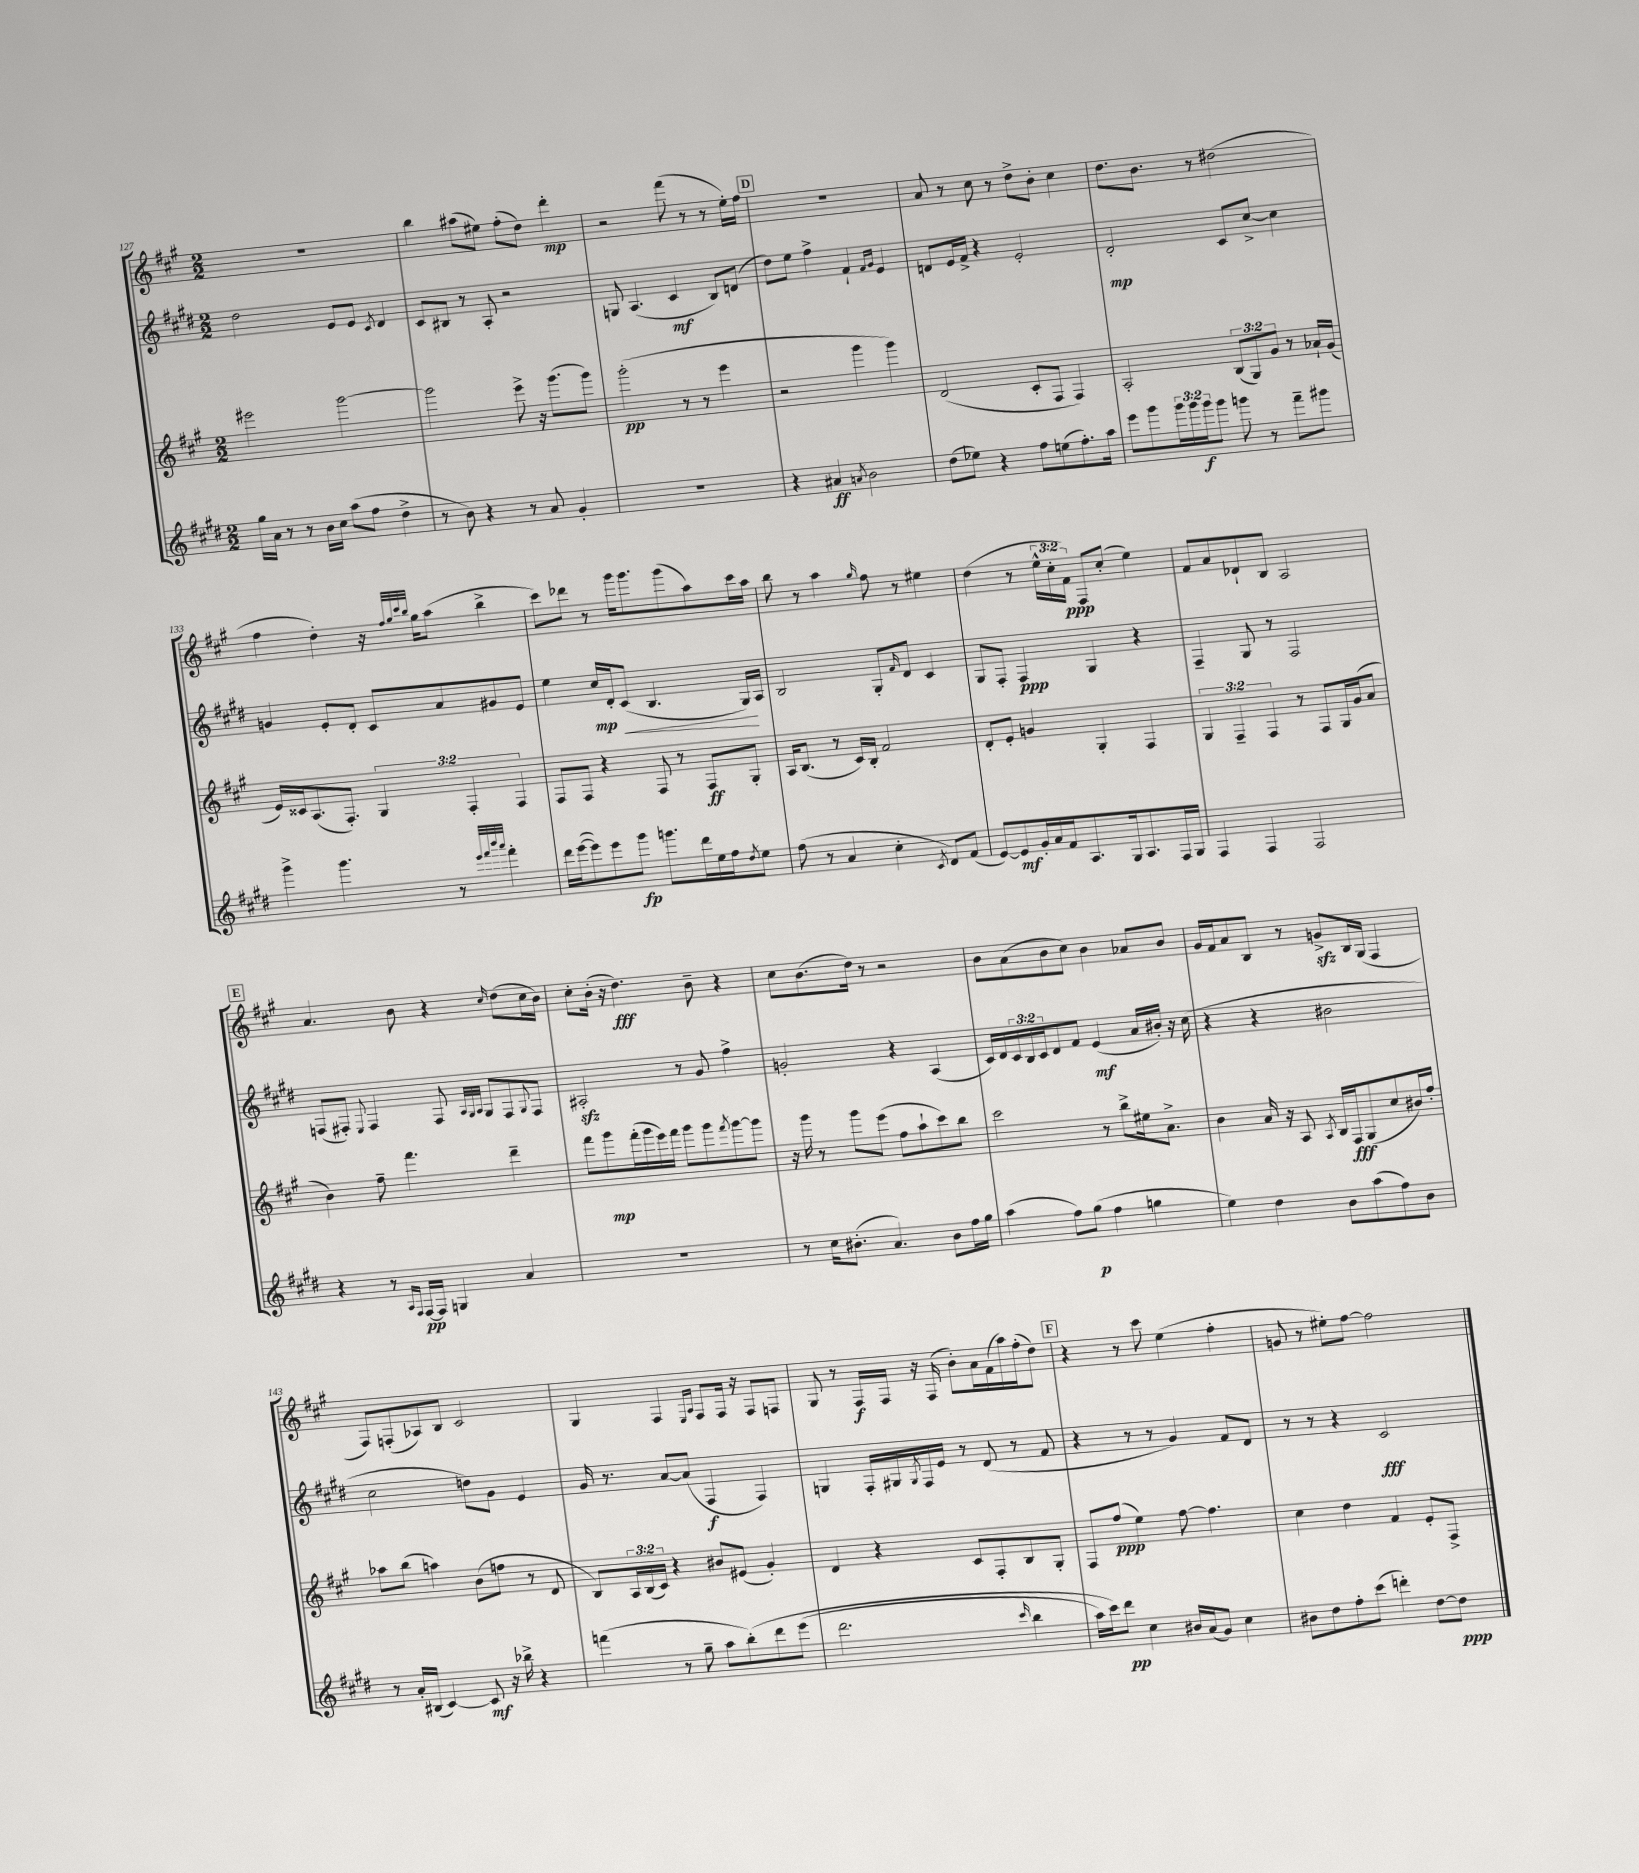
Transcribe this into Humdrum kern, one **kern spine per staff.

**kern	**dynam	**kern	**dynam	**kern	**dynam	**kern	**dynam
*part4	*part4	*part3	*part3	*part2	*part2	*part1	*part1
*staff4	*staff4	*staff3	*staff3	*staff2	*staff2	*staff1	*staff1
*clefG2	*	*clefG2	*	*clefG2	*	*clefG2	*
*k[f#c#g#d#]	*	*k[f#c#g#]	*	*k[f#c#g#d#]	*	*k[f#c#g#]	*
*M2/2	*	*M2/2	*	*M2/2	*	*M2/2	*
=127	=127	=127	=127	=127	=127	=127	=127
16gg#\LL	.	2eee#X\	.	2dd#\	.	1r	.
16a\JJ	.	.	.	.	.	.	.
8r	.	.	.	.	.	.	.
8r	.	.	.	.	.	.	.
16b\LL	.	.	.	.	.	.	.
16cc#\JJ	.	.	.	.	.	.	.
(8aa\L	.	[2ggg#\	.	8e/L	.	.	.
8ff#\J	.	.	.	8e/J	.	.	.
.	.	.	.	8qc#/	.	.	.
4dd#^\	.	.	.	4d#/	.	.	.
=128	=128	=128	=128	=128	=128	=128	=128
8r	.	2ggg#\]	.	8c#/L	.	4bb\	.
8b\)	.	.	.	8B#X/J	.	.	.
4r	.	.	.	8r	.	(8aa#X\L	.
.	.	.	.	8A'/	.	8ee#X\J)	.
8r	.	8eee^\	.	2r	.	(8ff#'\L	.
8a/	.	16r	.	.	.	8dd\J)	.
.	.	(8.ggg#\L	.	.	.	.	.
4g#'/	.	.	.	.	.	4ddd'\	mp
.	.	8ggg#\J)	.	.	.	.	.
=129	=129	=129	=129	=129	=129	=129	=129
1r	.	(2ggg#'\	pp	8Gn/	.	2r	.
.	.	.	.	(4.A/	.	.	.
.	.	8r	.	4c#/	mf	(8fff#\	.
.	.	8r	.	.	.	8r	.
.	.	4eee\	.	8B/L)	.	8r	.
.	.	.	.	(8dn/J	.	16ee'\LL)	.
.	.	.	.	.	.	16ff#\JJ	.
!!LO:REH:place=s1:t=D
=130	=130	=130	=130	=130	=130	=130	=130
4r	.	2r	.	8dd#\L)	.	1r	.
.	.	.	.	8ee\J	.	.	.
4a#X/	ff	.	.	4ff#^\	.	.	.
8qan/	.	.	.	.	.	.	.
2b\	.	4ggg#\	.	4f#`/	.	.	.
.	.	.	.	16qqf#/LL	.	.	.
.	.	.	.	16qqg#/JJ	.	.	.
.	.	4ggg#\)	.	4e/	.	.	.
=131	=131	=131	=131	=131	=131	=131	=131
(8dd#\L	.	(2d/	.	8dn/L	.	8a/	.
8ee-X\J)	.	.	.	16e/L	.	8r	.
.	.	.	.	16f#^/JJ	.	.	.
4r	.	.	.	4r	.	8cc#\	.
.	.	.	.	.	.	8r	.
8ff#\L	.	8c#'/L	.	2e'/	.	8dd^\L	.
(8een\	.	8F#/J	.	.	.	8b'\J	.
8.ff#'\)	.	4F#/)	.	.	.	4cc#\	.
16aa\Jk	.	.	.	.	.	.	.
=132	=132	=132	=132	=132	=132	=132	=132
8eee\L	.	2A'/	.	2d#'/	mp	8.dd\L	.
8ggg#\	.	.	.	.	.	.	.
.	.	.	.	.	.	8.b\J	.
24ggg#\L	.	.	.	.	.	.	.
24ggg#\	.	.	.	.	.	.	.
24ggg#\J	f	.	.	.	.	.	.
8ggg#\J	.	.	.	.	.	8r	.
8gggn\	.	(12B/L	.	8c#/L	.	(2dd#X\	.
.	.	12G#/)	.	.	.	.	.
8r	.	.	.	[8cc#^/J	.	.	.
.	.	12g#/J	.	.	.	.	.
8fff#~\L	.	8r	.	4cc#\]	.	.	.
8ggg#X\J	.	16a-X`/LL	.	.	.	.	.
.	.	(16g#/JJ	.	.	.	.	.
!!LO:LB:g=z
=133	=133	=133	=133	=133	=133	=133	=133
4ggg#^\	.	16e/LL)	.	4gn/	.	4ff#\	.
.	.	16c##X/J	.	.	.	.	.
.	.	(8.A/	.	.	.	.	.
4.ggg#\	.	.	.	8e'/L	.	4dd'\)	.
.	.	8.F#'/J)	.	.	.	.	.
.	.	.	.	8d#'/J	.	.	.
.	.	6G#/	.	8c#/L	.	16r	.
.	.	.	.	.	.	32qqff#/LLL	.
.	.	.	.	.	.	32qqgg#/	.
.	.	.	.	.	.	32qqccc#/	.
.	.	.	.	.	.	32qqbb/JJJ	.
.	.	.	.	.	.	16gg#\KL	.
8r	.	.	.	8a/	.	(8aa\J	.
.	.	6F#'/	.	.	.	.	.
32qqeee/LLL	.	.	.	.	.	.	.
32qqfff#/	.	.	.	.	.	.	.
32qqbbb/	.	.	.	.	.	.	.
32qqaaa/JJJ	.	.	.	.	.	.	.
4fff#'\	.	.	.	8g#X/	.	4bb^\	.
.	.	6F#/	.	.	.	.	.
.	.	.	.	8e/J	.	.	.
=134	=134	=134	=134	=134	=134	=134	=134
16ddd#\LL	.	8F#/L	.	4ee\	.	8ccc#\L)	.
([16eee\J	.	.	.	.	.	.	.
8eee\])	.	8F#/J	.	.	.	8ddd-X\J	.
8eee\	.	4r	.	16cc#/LL	mp	8r	.
.	.	.	.	16d#'/J	.	.	.
!	!	!	!	!	!LO:HP:b	!	!
8ggg#\J	fp	.	.	(8c#/J	<	16ggg#\KL	.
.	.	.	.	.	.	8.ggg#\	.
8.gggn\L	.	8F#/	.	4.B/	.	.	.
.	.	8r	.	.	.	(8ggg#\	.
16ddd#\L	.	.	.	.	.	.	.
16ee\	.	8F#/L	ff	.	.	8aa\)	.
16ff#\J	.	.	.	.	.	.	.
8qdd#/	.	.	.	.	.	.	.
8ee\J	.	8G#'/J	.	16G#/LL)	.	16ccc#\L	.
.	.	.	.	16A/JJ	[	16aa\JJ	.
=135	=135	=135	=135	=135	=135	=135	=135
(8ff#\	.	16A/KL	.	2B/	.	8bb\	.
.	.	(8.B/J	.	.	.	.	.
8r	.	.	.	.	.	8r	.
4a/	.	8r	.	.	.	4aa\	.
.	.	16c#/LL)	.	.	.	.	.
.	.	16B'/JJ	.	.	.	.	.
.	.	.	.	.	.	16qqgg#/	.
4cc#'\	.	2f#/	.	8G#'/L	.	8ff#\	.
.	.	.	.	16qqf#/	.	.	.
.	.	.	.	8d#/J	.	8r	.
8qc#/	.	.	.	.	.	.	.
8d#/L)	.	.	.	4c#/	.	4ee#X\	.
(8f#/J	.	.	.	.	.	.	.
=136	=136	=136	=136	=136	=136	=136	=136
[8e/L)	.	8d'/L	.	8G#/L	.	(4dd\	.
8e/]	mf	8e'/J	.	8F#'/J	.	.	.
16g#'/L	.	4gn/	.	4F#/	ppp	8r	.
16a/	.	.	.	.	.	.	.
16f#/J	.	.	.	.	.	24ee^^\LL	.
.	.	.	.	.	.	24cc#'\	.
8.A/	.	.	.	.	.	.	.
.	.	.	.	.	.	24f#\JJ)	ppp
.	.	4G#'/	.	4G#/	.	8F#/L	.
16G#/k	.	.	.	.	.	(8cc#'/J	.
8.A/	.	.	.	.	.	.	.
.	.	4F#/	.	4r	.	4ee\)	.
16F#/L	.	.	.	.	.	.	.
16G#/JJ	.	.	.	.	.	.	.
=137	=137	=137	=137	=137	=137	=137	=137
4F#/	.	6G#/	.	4F#~/	.	8f#/L	.
.	.	.	.	.	.	8a/	.
.	.	6F#~/	.	.	.	.	.
4F#/	.	.	.	8G#/	.	8d-X`/	.
.	.	6F#/	.	.	.	.	.
.	.	.	.	8r	.	8B/J	.
2F#/	.	8r	.	2F#/	.	2A/	.
.	.	8F#/L	.	.	.	.	.
.	.	16G#/L	.	.	.	.	.
.	.	(16g#/J	.	.	.	.	.
.	.	8a/J	.	.	.	.	.
!!LO:LB:g=z
!!LO:REH:place=s1:t=E
=138	=138	=138	=138	=138	=138	=138	=138
4r	.	4b\)	.	(8Fn/L	.	4.a/	.
.	.	.	.	8F#X'/J)	.	.	.
.	.	.	.	8qqE/	.	.	.
8r	.	8ff#~\	.	4F#/	.	.	.
16qqA/LL	.	.	.	.	.	.	.
16qqF#/JJ	.	.	.	.	.	.	.
[16F#/LL	pp	4.fff#\	.	.	.	8b\	.
16F#/JJ]	.	.	.	.	.	.	.
4Gn/	.	.	.	8F#/	.	4r	.
.	.	.	.	32qqA/LLL	.	.	.
.	.	.	.	32qqG#/	.	.	.
.	.	.	.	32qqA/JJJ	.	.	.
.	.	.	.	8G#/L	.	.	.
.	.	.	.	.	.	16qqcc#/	.
4a/	.	4ddd~\	.	8F#/	.	(8dd\L	.
.	.	.	.	8qqG#/	.	.	.
.	.	.	.	8F#/J	.	16cc#\L	.
.	.	.	.	.	.	16b\JJ)	.
=139	=139	=139	=139	=139	=139	=139	=139
1r	.	8fff#\L	.	2A#Xzz'/	.	8cc#'\L	.
.	.	8ggg#\	mp	.	.	(16b'\Jk	.
.	.	.	.	.	.	16r	.
.	.	(16fff#'\L	.	.	.	4.dd\)	fff
.	.	16ggg#\	.	.	.	.	.
.	.	16eee\)	.	.	.	.	.
.	.	16fff#\JJ	.	.	.	.	.
.	.	8ggg#\L	.	8r	.	.	.
.	.	8ggg#\	.	8g#/	.	8b~\	.
.	.	8qfff#/	.	.	.	.	.
.	.	[8ggg#\	.	4ff#^\	.	4r	.
.	.	8ggg#\J]	.	.	.	.	.
=140	=140	=140	=140	=140	=140	=140	=140
8r	.	16r	.	2gn'/	.	8cc#\L	.
.	.	16ggg#\	.	.	.	.	.
16cc#\KL	.	8r	.	.	.	(8.b\	.
(8.b#X'\J	.	.	.	.	.	.	.
.	.	8ggg#\L	.	.	.	.	.
.	.	.	.	.	.	16dd\Jk)	.
4.a/)	.	(8eee\J	.	.	.	8r	.
.	.	8ff#\L	.	4r	.	2r	.
.	.	8aa`\	.	.	.	.	.
8b#\L	.	8ccc#\)	.	(4A/	.	.	.
16ff#\L	.	8bb\J	.	.	.	.	.
16gg#\JJ	.	.	.	.	.	.	.
=141	=141	=141	=141	=141	=141	=141	=141
(4aa\	.	2ccc#\	.	16c#/LL)	.	8b\L	.
.	.	.	.	16d#/	.	.	.
.	.	.	.	24c#/	.	(8a\	.
.	.	.	.	24B/	.	.	.
.	.	.	.	24c#/J	.	.	.
8ff#\L)	.	.	.	8d#/	.	8b\	.
(8gg#\J	p	.	.	8f#/J	.	8cc#\J)	.
4ff#\	.	8r	.	(4e/	mf	4b\	.
.	.	8bb^\L	.	.	.	.	.
4ggn\	.	16ee#X\k	.	16a/LL	.	8a-X/L	.
.	.	8.a^\J	.	16b#X'/JJ)	.	.	.
.	.	.	.	16r	.	8b/J	.
.	.	.	.	(16cc#\	.	.	.
=142	=142	=142	=142	=142	=142	=142	=142
4ee\)	.	4b\	.	4r	.	16g#/LL	.
.	.	.	.	.	.	16f#/J	.
.	.	.	.	.	.	8a/	.
4dd#\	.	16a/	.	4r	.	8B/J	.
.	.	16r	.	.	.	.	.
.	.	8A/	.	.	.	8r	.
.	.	8qA/	.	.	.	.	.
8b\L	.	16B/LL	.	2b#X\	.	8gnzz^/L	.
.	.	16F#/J	fff	.	.	.	.
(8aa\	.	(8G#/	.	.	.	16B/L	.
.	.	.	.	.	.	(16G#/JJ	.
8ff#\)	.	8cc#/	.	.	.	4F#/	.
8b\J	.	16b#X/L)	.	.	.	.	.
.	.	16ff#'/JJ	.	.	.	.	.
!!LO:LB:g=z
=143	=143	=143	=143	=143	=143	=143	=143
8r	.	8aa-X\L	.	2cc#\	.	8F#/L)	.
16a'/LL	.	(8bb\J	.	.	.	(8Fn'/	.
(16B#X/JJ	.	.	.	.	.	.	.
[4c#/)	.	4aan\)	.	.	.	8A-X/)	.
.	.	.	.	.	.	8B/J	.
8c#/]	mf	(8b\L	.	8ddn\L)	.	2c#/	.
16r	.	8ffn\J	.	8g#\J	.	.	.
16bb-X^\	.	.	.	.	.	.	.
4r	.	8r	.	4e/	.	.	.
.	.	8d/	.	.	.	.	.
=144	=144	=144	=144	=144	=144	=144	=144
(4fffn\	.	8B/L)	.	16g#/	.	4G#/	.
.	.	.	.	8.r	.	.	.
.	.	24A/L	.	.	.	.	.
.	.	(24B/	.	.	.	.	.
.	.	24c#/JJ)	.	.	.	.	.
8r	.	4r	.	[8a/L	.	4F#/	.
8gg#~\	.	.	.	(8a/J]	.	.	.
.	.	.	.	.	.	16qqE/LL	.
.	.	.	.	.	.	16qqA/JJ	.
8aa\L	.	8b#X/L	.	4F#/	f	8F#/L	.
(8bb'\)	.	(8e#X/J	.	.	.	16F#/Jk	.
.	.	.	.	.	.	16r	.
8ddd#\	.	4g#'/)	.	4F#/)	.	8F#/L	.
(8eee\J	.	.	.	.	.	8Fn/J	.
=145	=145	=145	=145	=145	=145	=145	=145
2.ddd#\	.	4d/	.	4Gn/	.	8G#/	.
.	.	.	.	.	.	8r	.
.	.	4r	.	16F#'/LL	.	16F#/LL	f
.	.	.	.	16G#X/	.	16F#/JJ	.
.	.	.	.	8qG#/	.	.	.
.	.	.	.	16F#/	.	16r	.
.	.	.	.	16e/JJ	.	(16F#/	.
.	.	8c#/L	.	8r	.	8b'\L)	.
.	.	8F#'/	.	(8d#/	.	16a\L	.
.	.	.	.	.	.	(16f#\	.
16qqccc#/	.	.	.	.	.	.	.
4bb\	.	8B/	.	8r	.	16aa\)	.
.	.	.	.	.	.	(16ff#'\J	.
.	.	8G#'/J	.	8f#/	.	8dd\J)	.
!!LO:REH:place=s1:t=F
=146	=146	=146	=146	=146	=146	=146	=146
16aa\LL)	.	8F#/L	.	4r	.	4r	.
16ccc#\J)	.	.	.	.	.	.	.
8ddd#\J	pp	(8ff#/J	ppp	.	.	.	.
4cc#\	.	4ee\)	.	8r	.	8r	.
.	.	.	.	8r	.	8ccc#\	.
16b#X/LL	.	[8ff#\	.	4g#/)	.	(4ee\	.
(16a/J	.	.	.	.	.	.	.
8g#/J)	.	4.ff#\]	.	.	.	.	.
4cc#\	.	.	.	8f#/L	.	4ff#'\	.
.	.	.	.	8d#/J	.	.	.
=147	=147	=147	=147	=147	=147	=147	=147
8b#X\L	.	4cc#\	.	8r	.	8gn/	.
8dd#\	.	.	.	8r	.	8r	.
8ff#'\	.	4dd\	.	4r	.	8ee#X'\L)	.
(8ccc#\J	.	.	.	.	.	[8ff#\J	.
4dddn'\)	.	4f#/	.	2c#/	fff	2ff#\]	.
[8dd#\L	.	8e'/L	.	.	.	.	.
8dd#\J]	ppp	8F#^/J	.	.	.	.	.
==	==	==	==	==	==	==	==
*-	*-	*-	*-	*-	*-	*-	*-
